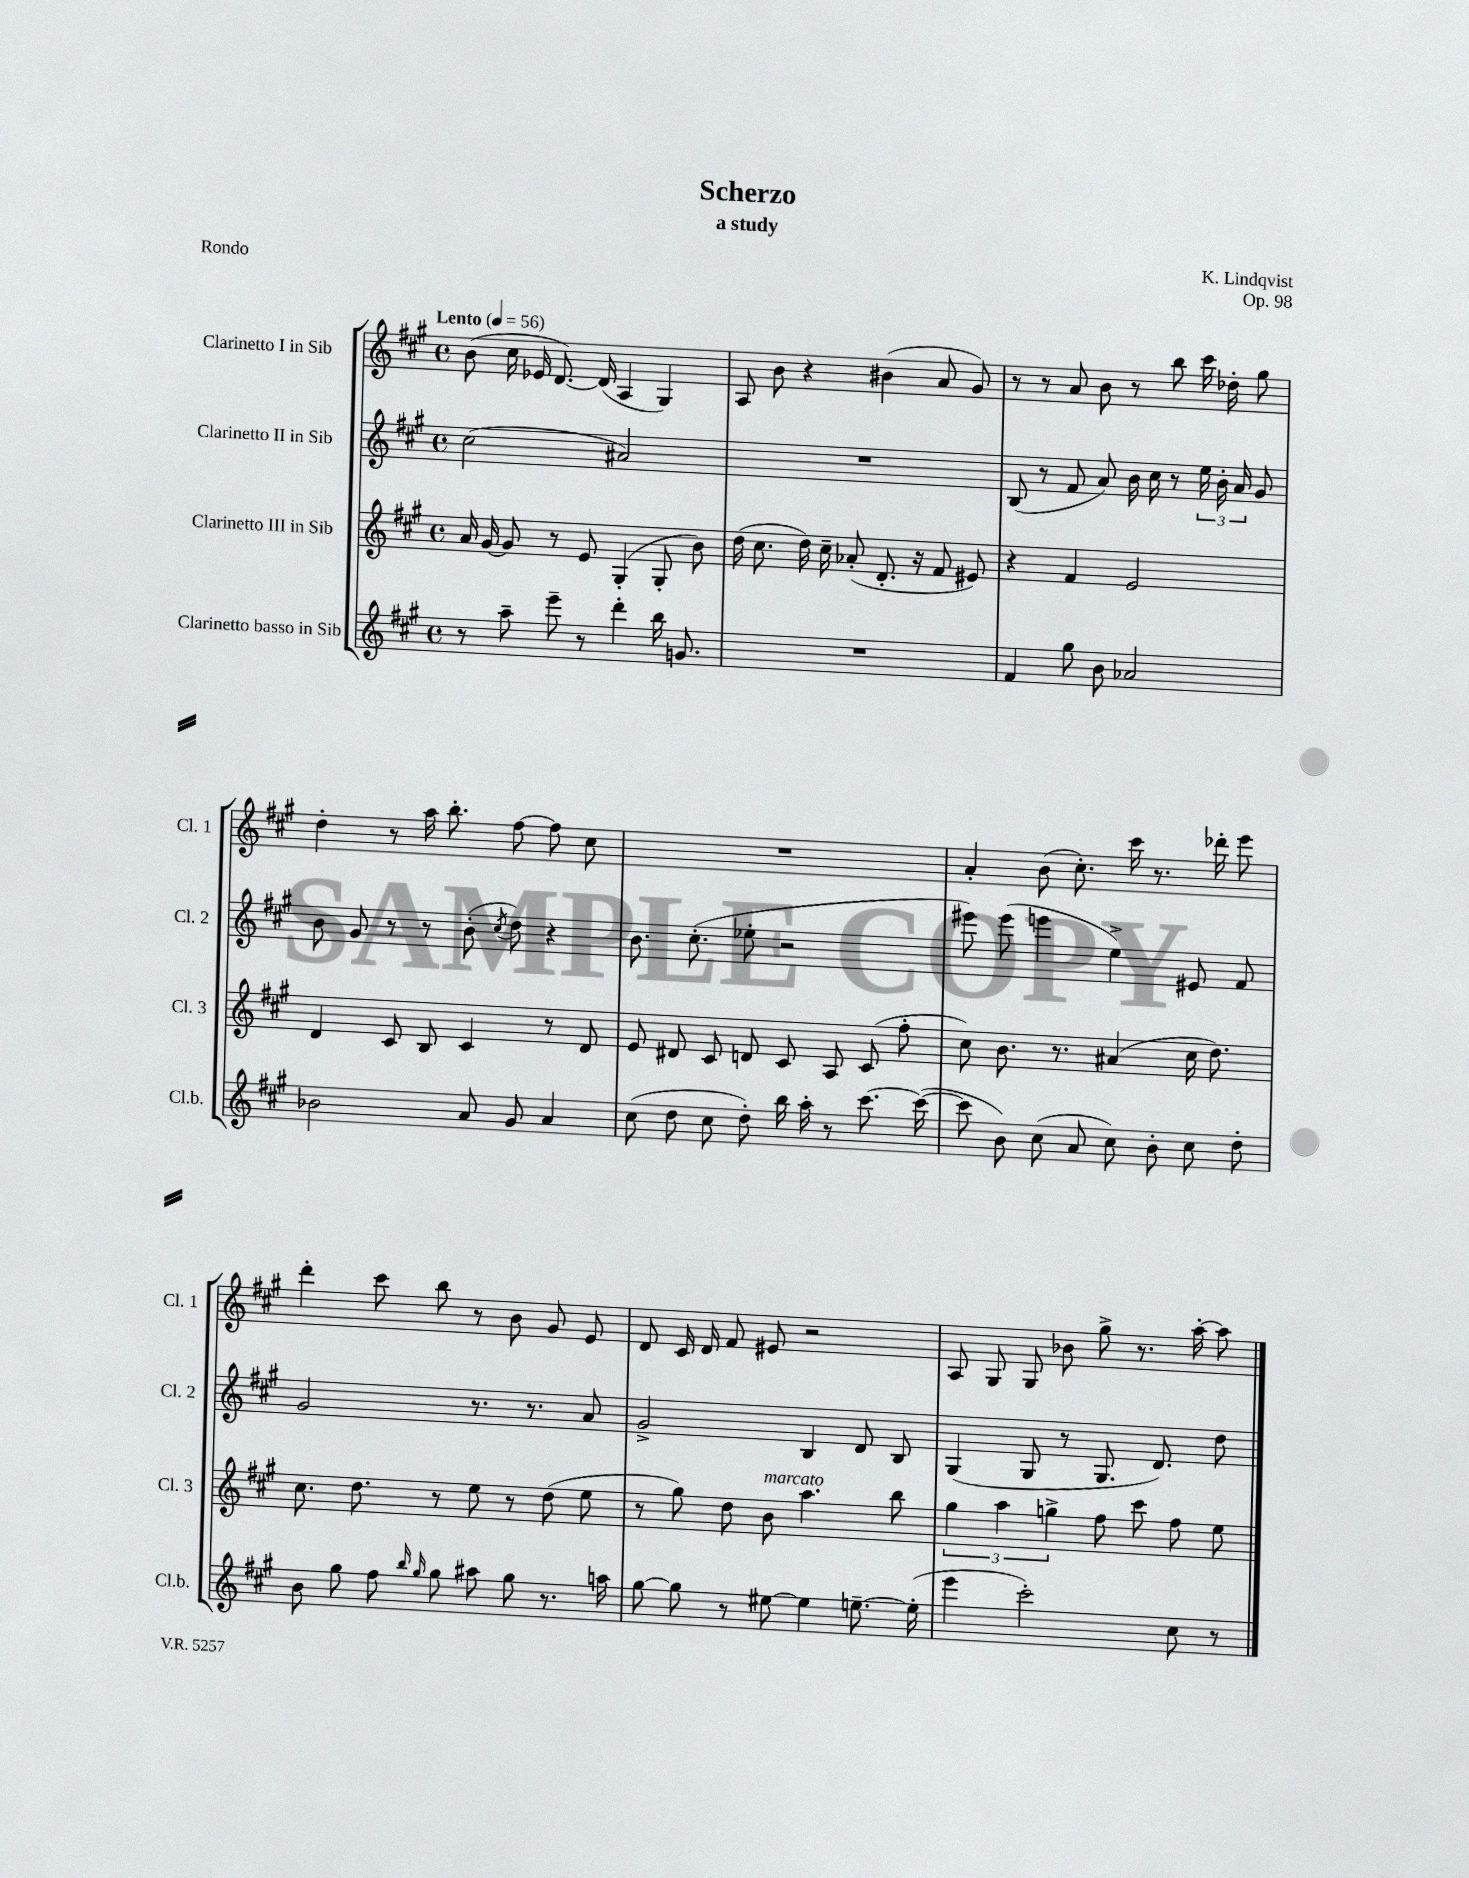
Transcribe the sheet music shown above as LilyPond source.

\header { title = "Scherzo" composer = "K. Lindqvist" subtitle = "a study" opus = "Op. 98" piece = "Rondo" }
<<
\new StaffGroup <<
\new Staff = "s0" \with { instrumentName = "Clarinetto I in Sib" shortInstrumentName = "Cl. 1" } {
    \clef treble \key a \major \defaultTimeSignature \time 4/4 \tempo "Lento" 4 = 56
    \autoBeamOff b'8( cis''16 ees'16 d'8.~) d'16( a4 gis4) |
    a8 b'8 r4 bis'4( a'8 gis'8) |
    r8 r8 a'8 b'8 r8 b''8 cis'''16 des''16-. gis''8 |
    d''4-. r8 a''16 b''8.-. fis''8~ fis''8 cis''8 |
    R1 |
    a'4-. b'8( cis''8.-.) cis'''16 r8. des'''16-. e'''8 |
    d'''4-. cis'''8 b''8 r8 b'8 gis'8 e'8 |
    d'8 cis'16 d'16 fis'8 eis'8 r2 |
    a8 gis8 gis8 bes'8 gis''8-> r8. a''16~-. a''8 \bar "|." |
}
\new Staff = "s1" \with { instrumentName = "Clarinetto II in Sib" shortInstrumentName = "Cl. 2" } {
    \clef treble \key a \major \defaultTimeSignature \time 4/4
    \autoBeamOff cis''2( ais'2) |
    R1 |
    b8( r8 fis'8 a'8) b'16 cis''16 r8 \tuplet 3/2 { e''16 b'16-. a'16 } gis'8 |
    b'8 gis'8 r8 r8 b'8-.( \acciaccatura { cis''8 } d''8) r4 |
    b'8. cis''8.-.( ees''8-. r2 |
    eis'''8) eis'''8( e'''4 e''4->) eis'8 fis'8 |
    gis'2 r8. r8. a'8 |
    gis'2-> b4 d'8 b8 |
    gis4( gis8 r8 gis8. d'8.) d''8 \bar "|." |
}
\new Staff = "s2" \with { instrumentName = "Clarinetto III in Sib" shortInstrumentName = "Cl. 3" } {
    \clef treble \key a \major \defaultTimeSignature \time 4/4
    \autoBeamOff a'16 gis'16~ gis'8 r8 e'8 gis4-.( gis8-. b'8) |
    d''16( cis''8. d''16) cis''16-- aes'8-.( d'8.-. r16 fis'8 eis'8) |
    r4 fis'4 e'2 |
    d'4 cis'8 b8 cis'4 r8 d'8 |
    e'8 dis'8 cis'8 d'8 cis'8 a8 cis'8( fis''8-. |
    cis''8) b'8. r8. ais'4( cis''16 d''8.) |
    cis''8. d''8. r8 e''8 r8 d''8( e''8 |
    r8 gis''8) d''8 b'8^\markup { \italic "marcato" } a''4. b''8 |
    \tuplet 3/2 { gis''4 a''4 g''4-> } fis''8 cis'''8 fis''8 e''8 \bar "|." |
}
\new Staff = "s3" \with { instrumentName = "Clarinetto basso in Sib" shortInstrumentName = "Cl.b." } {
    \clef treble \key a \major \defaultTimeSignature \time 4/4
    \autoBeamOff r8 a''8-- e'''8-- r8 d'''4-. b''16 g'8. |
    R1 |
    fis'4 gis''8 b'8 aes'2 |
    bes'2 a'8 gis'8 a'4 |
    cis''8( d''8 cis''8 d''8-.) b''16 a''16-. r8 cis'''8.~ cis'''16~( |
    cis'''8 b'8) cis''8( a'8 cis''8) b'8-. cis''8 d''8-. |
    b'8 gis''8 fis''8 \grace { b''16 gis''16 } gis''8 ais''8 gis''8 r8. a''16 |
    gis''8~ gis''8 r8 eis''8~ eis''4 e''8.~-- e''16-.( |
    e'''4 cis'''2-.) cis''8 r8 \bar "|." |
}
>>
>>
\layout { \context { \Score \remove "Bar_number_engraver" } }
